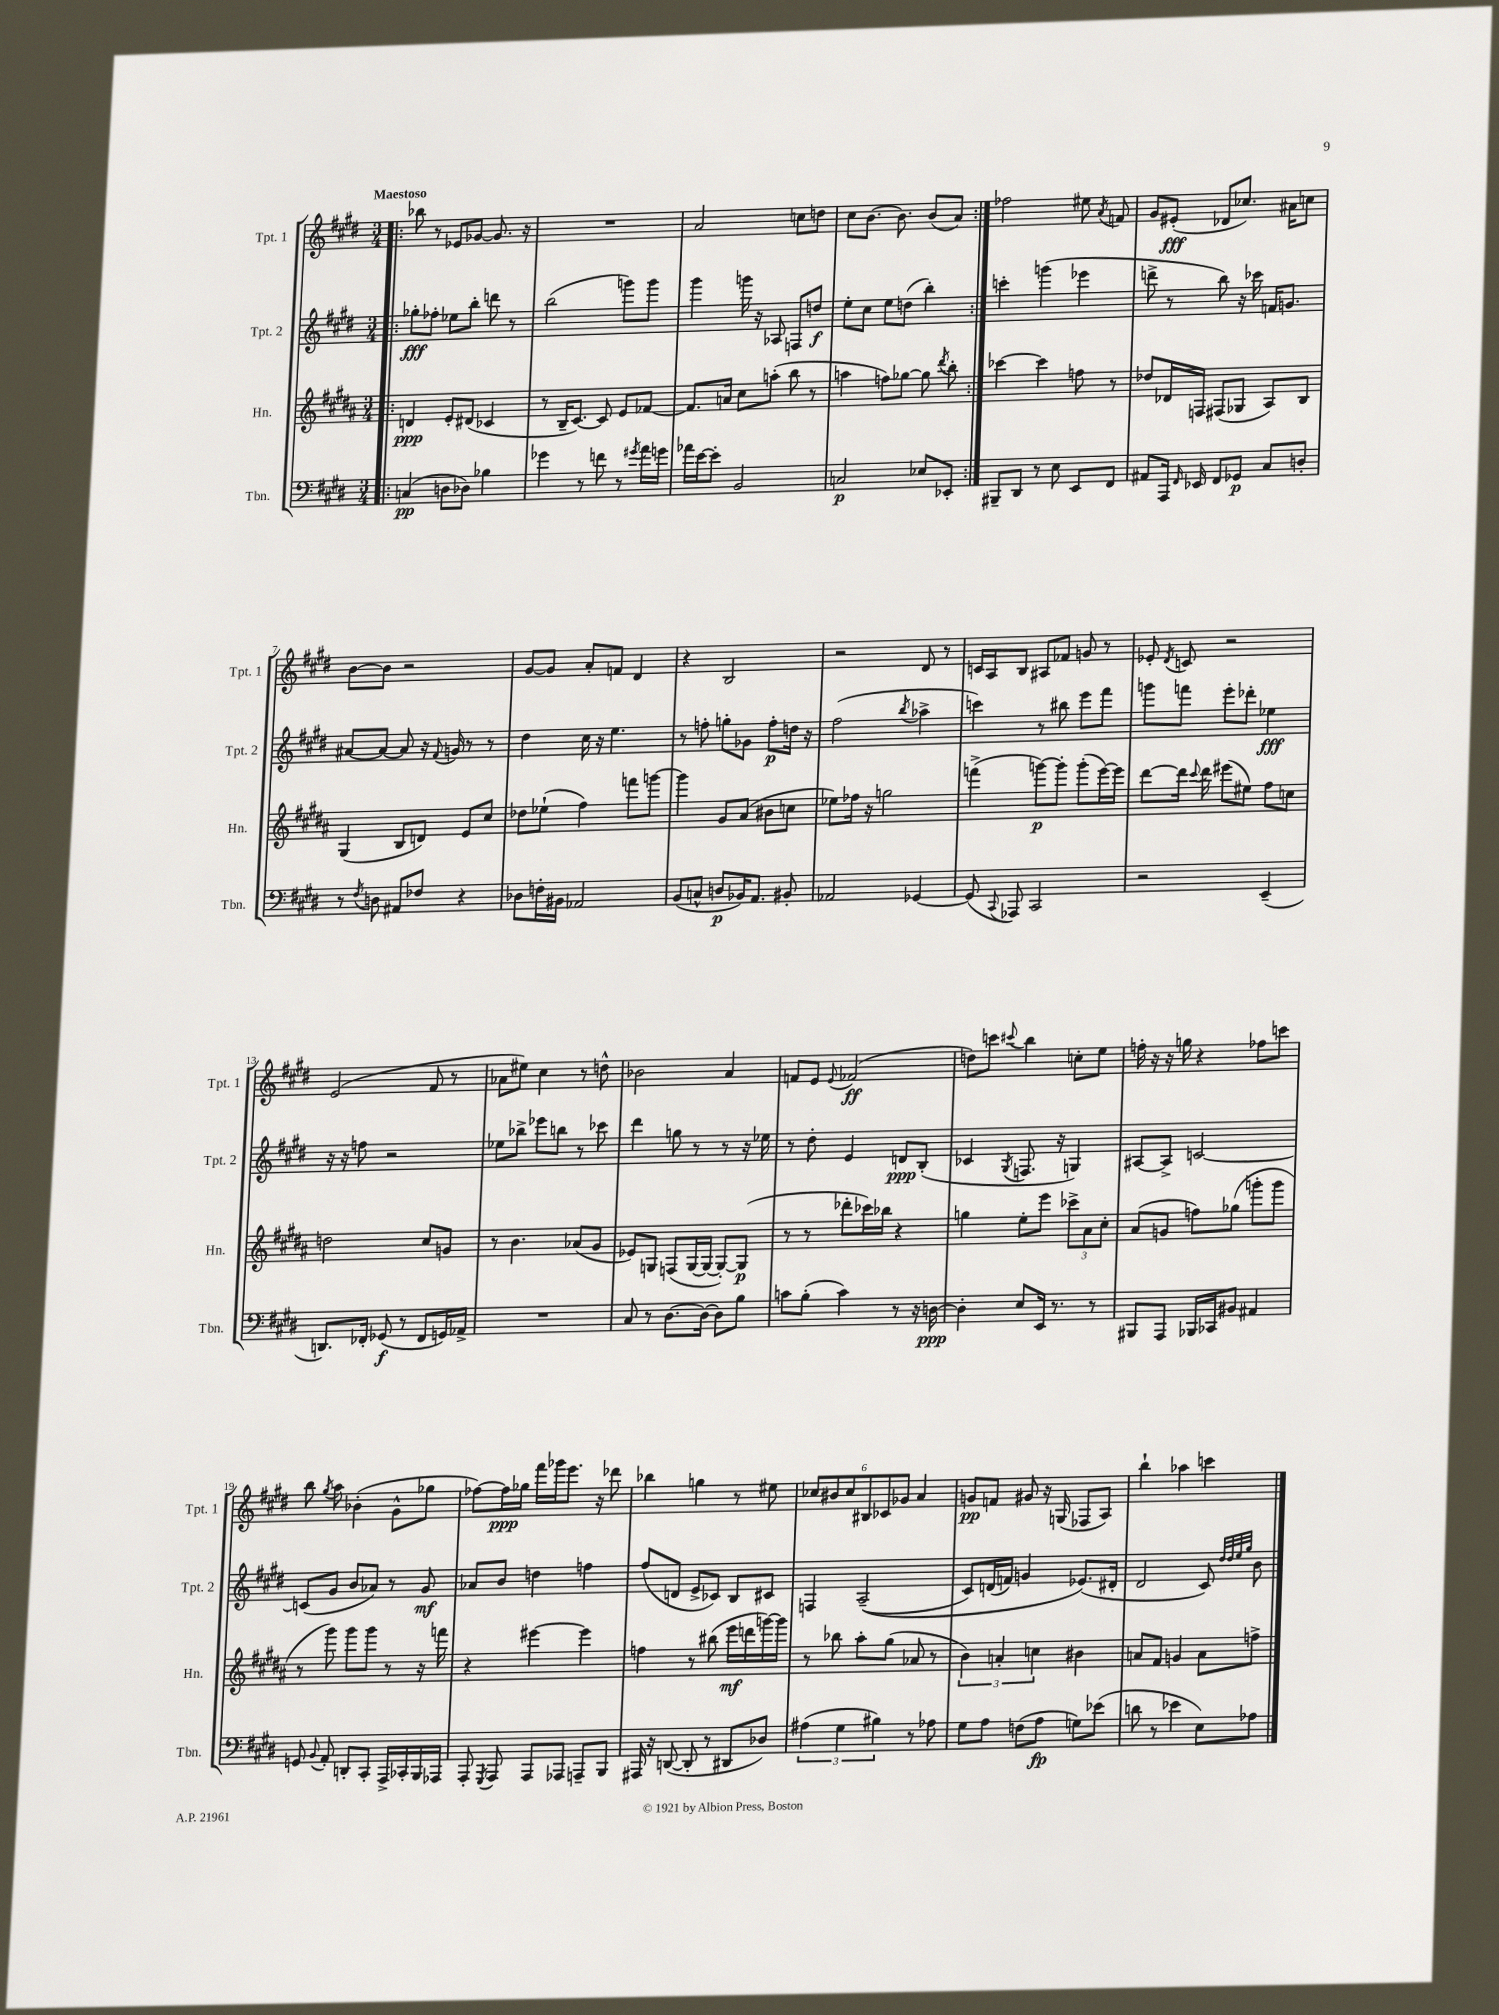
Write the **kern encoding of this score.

**kern	**dynam	**kern	**dynam	**kern	**dynam	**kern	**dynam
*part4	*part4	*part3	*part3	*part2	*part2	*part1	*part1
*staff4	*staff4	*staff3	*staff3	*staff2	*staff2	*staff1	*staff1
*I"Tbn.	*	*I"Hn.	*	*I"Tpt. 2	*	*I"Tpt. 1	*
*I'Tbn.	*	*I'Hn.	*	*I'Tpt. 2	*	*I'Tpt. 1	*
*clefF4	*	*clefG2	*	*clefG2	*	*clefG2	*
*k[f#c#g#d#]	*	*k[f#c#g#d#a#]	*	*k[f#c#g#d#]	*	*k[f#c#g#d#]	*
*M3/4	*	*M3/4	*	*M3/4	*	*M3/4	*
=1!|:	=1!|:	=1!|:	=1!|:	=1!|:	=1!|:	=1!|:	=1!|:
!	!	!	!	!	!	!LO:TX:a:B:t=Maestoso	!
(4Cn/	pp	4dn/	ppp	8gg-X'\L	fff	8bb-X\	.
.	.	.	.	8ff-X'\J	.	8r	.
8Dn\L	.	8e'/L	.	8ee-X\L	.	8e-X/L	.
8D-X\J)	.	(8d#X/J	.	8bb'\J	.	[8g-X/J	.
4B-X\	.	4c-X/	.	8dddn\	.	8.g-/]	.
.	.	.	.	8r	.	.	.
.	.	.	.	.	.	16r	.
=2	=2	=2	=2	=2	=2	=2	=2
4g-X\	.	8r	.	(2bb\	.	2.r	.
.	.	16B~/KL	.	.	.	.	.
.	.	[8.c#/J)	.	.	.	.	.
8r	.	.	.	.	.	.	.
8fn\	.	8c#/]	.	.	.	.	.
8r	.	8e/L	.	8gggn\L)	.	.	.
8qg#X/	.	.	.	.	.	.	.
16a\LL	.	[8f-X/J	.	8ggg\J	.	.	.
16gn\JJ	.	.	.	.	.	.	.
=3	=3	=3	=3	=3	=3	=3	=3
16a-X\LL	.	8.f-/L]	.	4ggg#\	.	2a/	.
[16e\J	.	.	.	.	.	.	.
8e'\J]	.	.	.	.	.	.	.
.	.	16an/Jk	.	.	.	.	.
2BB/	.	8cc#\L	.	16gggn\	.	.	.
.	.	.	.	16r	.	.	.
.	.	(8aan'\J	.	8A-X/	.	.	.
.	.	8bb\	.	8Fn/L	.	8ccn\L	.
.	.	8r	.	8ddn/J	f	8ddn\J	.
=4	=4	=4	=4	=4	=4	=4	=4
2Cn/	p	4aan\	.	8ee'\L	.	8cc#\L	.
.	.	.	.	8cc#\J	.	[8.b\J	.
.	.	8ffn\L)	.	8ee\L	.	.	.
.	.	.	.	.	.	8.b\]	.
.	.	[8gg-X\J	.	(8ddn\J	.	.	.
8E-X/L	.	8gg-\]	.	4bb'\)	.	(8b/L	.
.	.	8qddd#/	.	.	.	.	.
8EE-X'/J	.	8bb'\	.	.	.	8a/J)	.
=5:|!	=5:|!	=5:|!	=5:|!	=5:|!	=5:|!	=5:|!	=5:|!
8BBB#X~/L	.	[4ccc-X\	.	4cccn'\	.	2ff-X\	.
8DD#/J	.	.	.	.	.	.	.
8r	.	4ccc-\]	.	(4gggn\	.	.	.
8E\	.	.	.	.	.	.	.
8EE/L	.	8ffn\	.	4eee-X\	.	8ee#X\	.
.	.	.	.	.	.	8qa/	.
8FF#/J	.	8r	.	.	.	8fn/	.
=6	=6	=6	=6	=6	=6	=6	=6
8AA#X/L	.	8dd-X/L	.	8dddn^\	.	8g#/L	.
16AAA/Jk	.	16d-X/L	.	8r	.	(8e#X'/J	fff
16qqFF#/	.	.	.	.	.	.	.
16EE-X/	.	16Fn/JJ	.	.	.	.	.
8FF#/L	.	(8F#X/L	.	8bb\)	.	8d-X/L	.
8GG-X/J	p	8G-X/J	.	16r	.	8.cc-X/J)	.
.	.	.	.	16ccc-X\	.	.	.
8C#/L	.	8A#/L)	.	16fn/KL	.	.	.
.	.	.	.	8.gn/J	.	16a#X\KL	.
8Dn'/J	.	8B/J	.	.	.	8ccn\J	.
!!LO:LB:g=z
=7	=7	=7	=7	=7	=7	=7	=7
8r	.	(4G#/	.	[8a#X/L	.	[8b\L	.
8qF#/	.	.	.	.	.	.	.
8Dn\	.	.	.	8a#/J_	.	8b\J]	.
8AA#X/L	.	8B/L	.	8a#/]	.	2r	.
8F-X/J	.	8dn/J)	.	16r	.	.	.
.	.	.	.	8qqf#/	.	.	.
.	.	.	.	16gn/	.	.	.
4r	.	8e/L	.	8r	.	.	.
.	.	8cc#/J	.	8r	.	.	.
=8	=8	=8	=8	=8	=8	=8	=8
8D-X\L	.	8dd-X\L	.	4dd#\	.	[8g#/L	.
16Fn'\L	.	(8ee-X`\J	.	.	.	8g#/J]	.
16BB#X\JJ	.	.	.	.	.	.	.
2AA-X/	.	4ff#\)	.	16cc#\	.	8a'/L	.
.	.	.	.	16r	.	.	.
.	.	.	.	4.ee\	.	8fn/J	.
.	.	8fffn\L	.	.	.	4d#/	.
.	.	[8gggn\J	.	.	.	.	.
=9	=9	=9	=9	=9	=9	=9	=9
(8BB/L	.	4ggg\]	.	8r	.	4r	.
8Cn^^/J	.	.	.	8ffn'\	.	.	.
8Dn/L	p	8g#/L	.	8ggn'\L	.	2B/	.
16BB-X/K)	.	(8a#/J	.	8g-X\J	.	.	.
8.AA/J	.	.	.	.	.	.	.
.	.	8b#X\L	.	8ff'\L	p	.	.
8BB#X'/	.	8ccn\J	.	16ddn\Jk	.	.	.
.	.	.	.	16r	.	.	.
=10	=10	=10	=10	=10	=10	=10	=10
2AA-X/	.	8ee-X\L)	.	(2ff#\	.	2r	.
.	.	16ff-X\Jk	.	.	.	.	.
.	.	16r	.	.	.	.	.
.	.	2ggn\	.	.	.	.	.
.	.	.	.	8qbb/	.	.	.
[4GG-X/	.	.	.	4aa-X^\	.	8d#/	.
.	.	.	.	.	.	8r	.
=11	=11	=11	=11	=11	=11	=11	=11
(8GG-/]	.	(4fffn^\	.	4cccn\)	.	16cn/LL	.
.	.	.	.	.	.	16A/J	.
8qqCC#/	.	.	.	.	.	.	.
8AAA-X/)	.	.	.	.	.	8B/J	.
2CC#/	.	[8gggn\L)	p	8r	.	8A#X/L	.
.	.	8ggg'\J]	.	8bb#X\	.	8f-X/J	.
.	.	(8ggg'\L	.	8eee\L	.	8gn/	.
.	.	[16eee\L)	.	8fff#\J	.	8r	.
.	.	16eee\JJ]	.	.	.	.	.
=12	=12	=12	=12	=12	=12	=12	=12
2r	.	[8ddd#\L	.	8gggn\L	.	8e-X'/	.
.	.	.	.	.	.	8qd#/	.
.	.	16ddd#\Jk]	.	8fffn\J	.	8cn/	.
.	.	8qqccc#/	.	.	.	.	.
.	.	16ddd#\	.	.	.	.	.
.	.	(8eee#X\L	.	8eee'\L	.	2r	.
.	.	8ee#X\J)	.	8ddd-X'\J	.	.	.
(4EE~/	.	8ff#\L	.	4ee-X\	fff	.	.
.	.	8ccn\J	.	.	.	.	.
!!LO:LB:g=z
=13	=13	=13	=13	=13	=13	=13	=13
8.DDn/L)	.	2ddn\	.	16r	.	(2e/	.
.	.	.	.	16r	.	.	.
.	.	.	.	8ffn\	.	.	.
16FF-X'/Jk	.	.	.	.	.	.	.
(8GG-X/	f	.	.	2r	.	.	.
8r	.	.	.	.	.	.	.
8FF-/L	.	8cc#/L	.	.	.	8f#/	.
16GGn/L)	.	8gn/J	.	.	.	8r	.
16AA-X^/JJ	.	.	.	.	.	.	.
=14	=14	=14	=14	=14	=14	=14	=14
2.r	.	8r	.	8ee-X\L	.	8a-X\L	.
.	.	4.b\	.	8bb-X^\J	.	8ee#X\J)	.
.	.	.	.	8eee-X\L	.	4cc#\	.
.	.	.	.	8bbn\J	.	.	.
.	.	(8a-X/L	.	8r	.	8r	.
.	.	8g#/J	.	8ccc-X\	.	8ddn^^\	.
=15	=15	=15	=15	=15	=15	=15	=15
8C#/	.	8e-X/L)	.	4ddd#\	.	2b-X\	.
8r	.	8Gn/J	.	.	.	.	.
[8.D#\L	.	(8Fn/L	.	8ggn\	.	.	.
.	.	[16G/L	.	8r	.	.	.
16D#\Jk_	.	16G/JJ_	.	.	.	.	.
8D#\L]	.	8G'/L_)	.	8r	.	4a/	.
8B\J	.	(8G/J]	p	16r	.	.	.
.	.	.	.	16ee-X\	.	.	.
=16	=16	=16	=16	=16	=16	=16	=16
8cn\L	.	8r	.	8r	.	8fn/L	.
(8B'\J	.	8r	.	8dd#'\	.	8e/J	.
.	.	.	.	.	.	8qqe/	.
4c\)	.	8ddd-X'\L	.	4e/	.	(2f-X/	ff
.	.	16ccc-X\L)	.	.	.	.	.
.	.	16bb-X\JJ	.	.	.	.	.
8r	.	4r	.	8dn/L	ppp	.	.
16r	.	.	.	(8B'/J	.	.	.
[16Dn\	ppp	.	.	.	.	.	.
=17	=17	=17	=17	=17	=17	=17	=17
4D'\]	.	4ggn\	.	4c-X/	.	8ddn\L)	.
.	.	.	.	.	.	8cccn\J	.
.	.	.	.	8qG#/	.	8qqccc#X/	.
8E/L	.	8ee'\L	.	8.Fn/	.	4bb\	.
16EE/Jk	.	8eee\J	.	.	.	.	.
8.r	.	.	.	16r	.	.	.
.	.	12ccc-X^\L	.	4Gn/)	.	8ccn'\L	.
.	.	12a#\	.	.	.	.	.
8r	.	.	.	.	.	8ee\J	.
.	.	12cc#'\J	.	.	.	.	.
=18	=18	=18	=18	=18	=18	=18	=18
8BBB#X/L	.	(8a#/L	.	[8A#X/L	.	16ffn'\	.
.	.	.	.	.	.	16r	.
8AAA/J	.	8gn/J	.	8A#^/J]	.	16r	.
.	.	.	.	.	.	16ggn\	.
16BBB-X/LL	.	8ffn\L)	.	[2cn/	.	4r	.
16CC-X/J	.	.	.	.	.	.	.
8BB#X/J	.	(8gg-X\J	.	.	.	.	.
4AA#X/	.	8gggn'\L	.	.	.	8ff-X\L	.
.	.	8ggg\J	.	.	.	8cccn\J	.
!!LO:LB:g=z
=19	=19	=19	=19	=19	=19	=19	=19
8GGn/	.	8r	.	(8cn/L]	.	8bb\	.
8qqBB/	.	.	.	.	.	8qgg#/	.
8AA'/	.	8ggg#\)	.	8g#/J	.	8aa\	.
8DDn'/L	.	8ggg#\L	.	8b/L	.	(4b-X'\	.
8CC#'/J	.	8ggg#\J	.	8a-X/J)	.	.	.
16AAA^/LL	.	8r	.	8r	.	8g#^^\L	.
16CC-X'/	.	.	.	.	.	.	.
16BBB/	.	16r	.	8g#/	mf	8gg-X\J	.
16AAA-X/JJ	.	16fffn\	.	.	.	.	.
=20	=20	=20	=20	=20	=20	=20	=20
8AAA'/	.	4r	.	8a-X/L	.	[8ff-X\L)	.
8qGGG#/	.	.	.	.	.	.	.
8AAA/	.	.	.	8b/J	.	16ff-\L]	ppp
.	.	.	.	.	.	16gg-X\JJ	.
8AAA/L	.	[4eee#X\	.	4ddn\	.	16fff#\LL	.
.	.	.	.	.	.	16ggg-X\J	.
8AAA-X/J	.	.	.	.	.	8.eee\J	.
8AAAn~/L	.	4eee#\]	.	4ffn\	.	.	.
.	.	.	.	.	.	16r	.
8BBB/J	.	.	.	.	.	8ddd-X\	.
=21	=21	=21	=21	=21	=21	=21	=21
16AAA#X/	.	4ffn\	.	(8ff#/L	.	4bb-X\	.
16r	.	.	.	.	.	.	.
([8DDn/	.	.	.	8dn/J	.	.	.
8DD'/]	.	8r	.	8e^/L	.	4ggn\	.
8r	.	(8bb#X\	.	8c-X/J)	.	.	.
8DD#X/L	.	16eee\LL	mf	8B/L	.	8r	.
.	.	16dddn\	.	.	.	.	.
8D-X/J)	.	[16gggn\)	.	8c#X/J	.	8ee#X\	.
.	.	16ggg\JJ]	.	.	.	.	.
=22	=22	=22	=22	=22	=22	=22	=22
(6A#X\	.	8r	.	4Fn/	.	12cc-X/L	.
.	.	.	.	.	.	12b#X/	.
.	.	8bb-X\	.	.	.	.	.
6G#\	.	.	.	.	.	12cc-/	.
.	.	8aa#'\L	.	((2A~/	.	12B#X/	.
6B#X\)	.	.	.	.	.	12c-X/	.
.	.	(8gg#\J	.	.	.	.	.
.	.	.	.	.	.	12g-X/J	.
8r	.	8a-X/	.	.	.	4a/	.
8A-X\	.	8r	.	.	.	.	.
=23	=23	=23	=23	=23	=23	=23	=23
8G#\L	.	6b\)	.	8c#/L)	.	8gn/L	pp
8A\J	.	.	.	(16dn/L	.	8fn/J	.
.	.	6an'/	.	.	.	.	.
.	.	.	.	16fn/JJ)	.	.	.
(8Fn\L	.	.	.	4gn/	.	8g#X/	.
.	.	6ccn\	.	.	.	.	.
8A\J	fp	.	.	.	.	16r	.
.	.	.	.	.	.	(16Gn/	.
8Gn\L)	.	4b#X\	.	(8.e-X/L)	.	8F-X/L	.
(8e-X\J	.	.	.	.	.	8A/J)	.
.	.	.	.	16d#X'/Jk	.	.	.
=24	=24	=24	=24	=24	=24	=24	=24
8dn\	.	8an/L	.	2d#/	.	4bb`\	.
8r	.	8f#/J	.	.	.	.	.
4e-X\	.	4gn/	.	.	.	4aa-X\	.
8E\L)	.	8a\L	.	8c#/)	.	4cccn\	.
.	.	.	.	32qqdd#/LLL	.	.	.
.	.	.	.	32qqdd#/	.	.	.
.	.	.	.	32qqee/	.	.	.
.	.	.	.	32qqgg#/JJJ	.	.	.
8A-X\J	.	8ffn^\J	.	8b\	.	.	.
==	==	==	==	==	==	==	==
*-	*-	*-	*-	*-	*-	*-	*-
